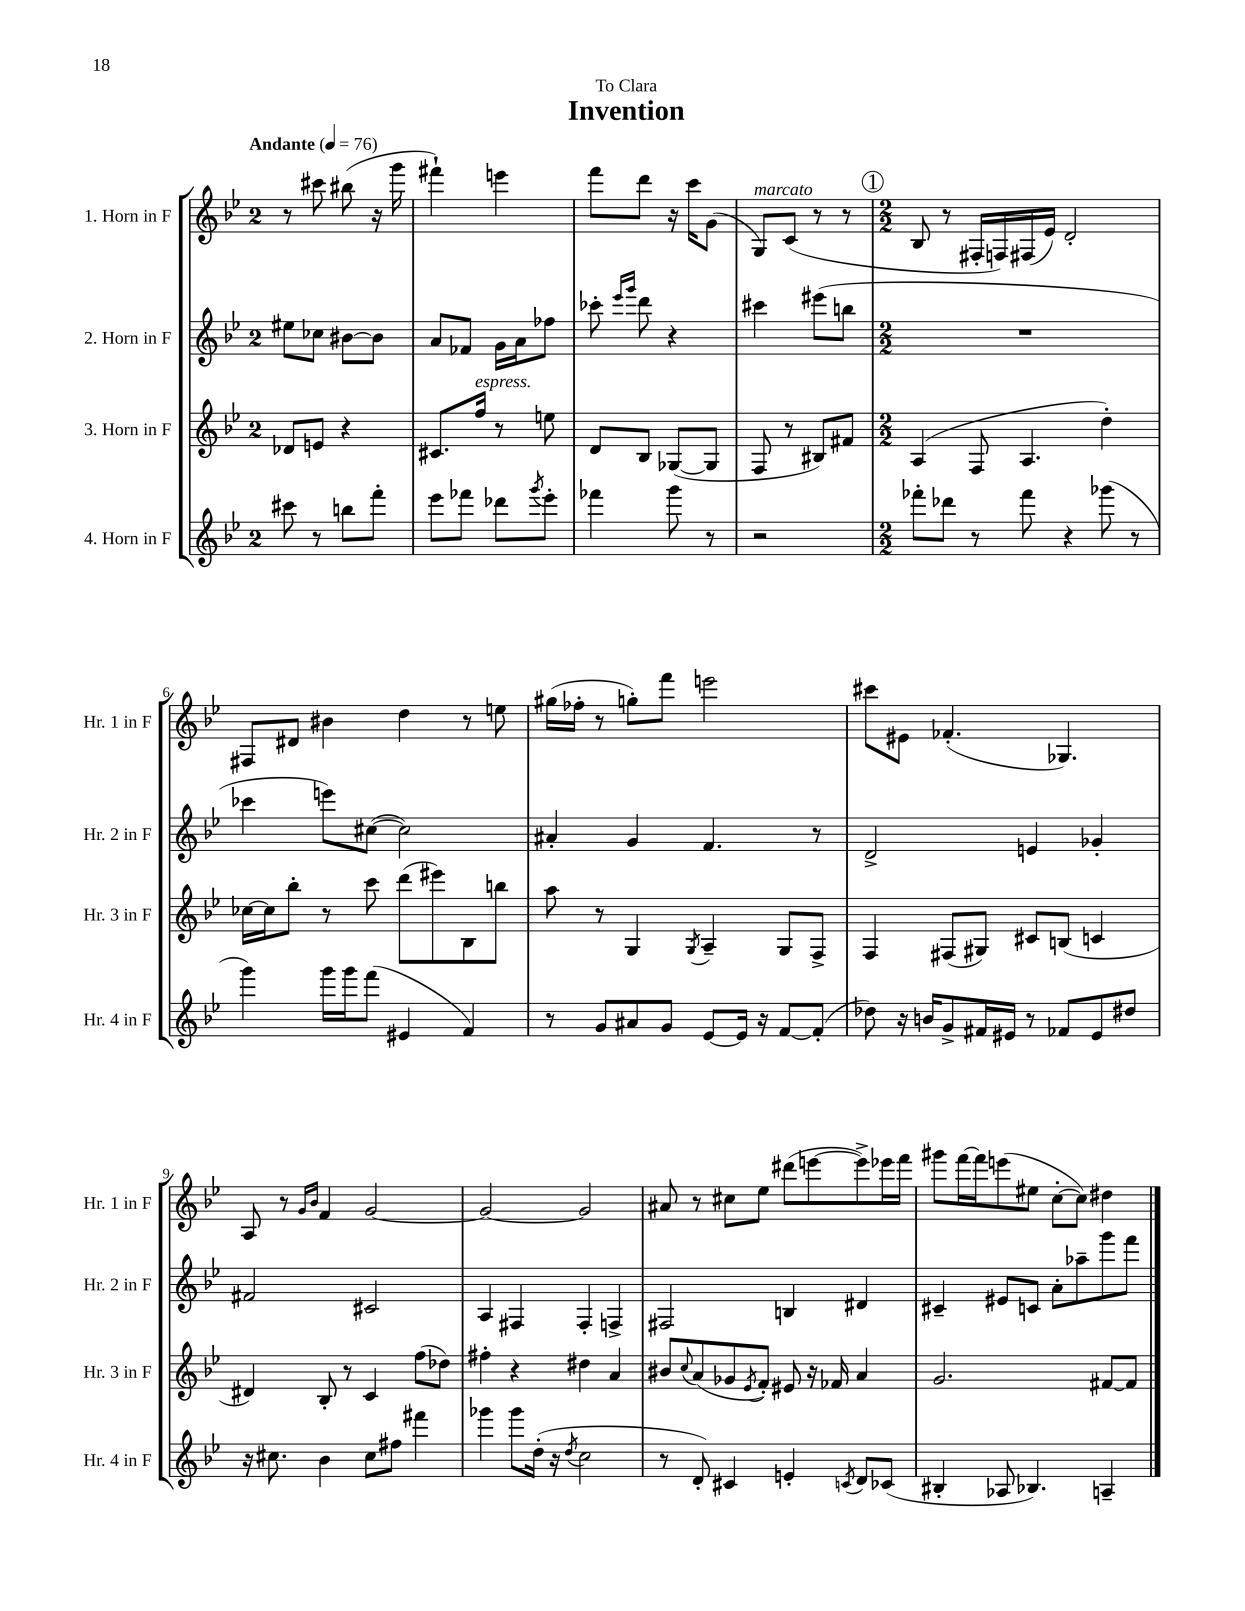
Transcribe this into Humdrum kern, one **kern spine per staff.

**kern	**kern	**kern	**kern
*part4	*part3	*part2	*part1
*staff4	*staff3	*staff2	*staff1
*I"4. Horn in F	*I"3. Horn in F	*I"2. Horn in F	*I"1. Horn in F
*I'Hr. 4 in F	*I'Hr. 3 in F	*I'Hr. 2 in F	*I'Hr. 1 in F
*clefG2	*clefG2	*clefG2	*clefG2
*k[b-e-]	*k[b-e-]	*k[b-e-]	*k[b-e-]
*M2/4	*M2/4	*M2/4	*M2/4
*MM76	*MM76	*MM76	*MM76
=1	=1	=1	=1
!	!	!	!LO:TX:a:B:t=Andante
8ccc#X\	8d-X/L	8ee#X\L	8r
8r	8en/J	8cc-X\J	8ccc#X\
8bbn\L	4r	[8b#X\L	(8bb#X\
8fff'\J	.	8b#\J]	16r
.	.	.	16ggg\
=2	=2	=2	=2
8eee-\L	8.c#X/L	8a/L	4fff#X`\)
8fff-X\J	.	8f-X/J	.
!	!LO:TX:a:i:t=espress.	!	!
.	16ff/Jk	.	.
8ddd-X\L	8r	16g\LL	4eeen\
.	.	16a\J	.
8qggg/	.	.	.
8eee-'\J	8een\	8ff-X\J	.
=3	=3	=3	=3
4fff-X\	8d/L	8ccc-X'\	8fff\L
.	.	16qqeee-/LL	.
.	.	16qqggg/JJ	.
.	8B-/J	8ddd\	8ddd\J
8ggg\	([8G-X/L	4r	16r
.	.	.	16ccc\KL
8r	8G-/J]	.	(8g\J
=4	=4	=4	=4
!	!	!	!LO:TX:a:i:t=marcato
2r	8F/	4ccc#X\	8G/L)
.	8r	.	(8c/J
.	8B#X/L)	(8eee#X\L	8r
.	8f#X/J	8bbn\J	8r
!!LO:REH:place=s1:t=1
=5	=5	=5	=5
*M2/2	*M2/2	*M2/2	*M2/2
8fff-X'\L	(4A/	1r	8B-/
8ddd-X\J	.	.	8r
8r	8F/	.	16F#X'/LL
.	.	.	16Fn/)
8fff-\	4.A/	.	(16F#X/
.	.	.	16e-/JJ)
4r	.	.	2d'/
(8ggg-X\	4dd'\)	.	.
8r	.	.	.
!!LO:LB:g=z
=6	=6	=6	=6
4ggg\)	[16cc-X\LL	4ccc-X\	8F#X/L
.	16cc-\J]	.	.
.	8bb-'\J	.	8d#X/J
16ggg\LL	8r	8eeen\L)	4b#X\
16ggg\J	.	.	.
(8fff\J	8ccc\	([8cc#X\J	.
4e#X/	(8ddd\L	2cc#\])	4dd\
.	8eee#X\)	.	.
4f/)	8B-\	.	8r
.	8bbn\J	.	8een\
=7	=7	=7	=7
8r	8aa\	4a#X'/	(16gg#X\LL
.	.	.	16ff-X'\JJ
8g/L	8r	.	8r
8a#X/	4G/	4g/	8ggn'\L)
8g/J	.	.	8fff\J
.	8qG/	.	.
[8e-/L	4A~/	4.f/	2eeen\
16e-/Jk]	.	.	.
16r	.	.	.
[8f/L	8G/L	.	.
(8f'/J]	8F^/J	8r	.
=8	=8	=8	=8
8dd-X\)	4F/	2d^/	8ccc#X\L
16r	.	.	8e#X\J
16bn/KL	.	.	.
8g^/	(8F#X/L	.	(4.f-X'/
16f#X/L	8G#X/J)	.	.
16e#X/JJ	.	.	.
8r	8c#X/L	4en/	.
8f-X/L	(8Bn/J	.	4.G-X/)
8e#/	4cn/	4g-X'/	.
8dd#X/J	.	.	.
!!LO:LB:g=z
=9	=9	=9	=9
16r	4d#X/)	2f#X/	8A/
8.cc#X\	.	.	.
.	.	.	8r
.	.	.	16qqg/LL
.	.	.	16qqb-/JJ
4b-\	8B-'/	.	4f/
.	8r	.	.
8cc#\L	4c/	2c#X/	[2g/
8ff#X\J	.	.	.
4fff#X\	(8ff\L	.	.
.	8dd-X\J)	.	.
=10	=10	=10	=10
4ggg-X\	4ff#X'\	4A/	2g/_
8ggg-\L	4r	4F#X/	.
(16dd'\Jk	.	.	.
16r	.	.	.
8qdd/	.	.	.
2cc\	4dd#X\	4F#'/	2g/]
.	4a/	4Fn^/	.
=11	=11	=11	=11
8r	8b#X/L	2F#X/	8a#X/
.	8qqcc/	.	.
8d'/)	(8a/	.	8r
4c#X/	8g-X/	.	8cc#X\L
.	8qe-/	.	.
.	8f'/J)	.	8ee-\J
4en'/	8e#X/	4Bn/	(8ddd#X\L
.	16r	.	[8eeen\
.	16f-X/	.	.
8qcn/	.	.	.
8d/L	4a/	4d#X/	8eee^\])
(8c-X/J	.	.	16eee-X\L
.	.	.	16fff\JJ
=12	=12	=12	=12
4B#X'/	2.g/	4c#X~/	8ggg#X\L
.	.	.	[16fff\L
.	.	.	16fff\J]
8A-X/	.	8e#X/L	(8eeen\
4.B-X/)	.	8cn/J	8ee#X\J
.	.	8a'\L	[8cc'\L
.	.	8aa-X~\	8cc\J])
4An~/	[8f#X/L	8ggg\	4dd#X\
.	8f#/J]	8fff\J	.
==	==	==	==
*-	*-	*-	*-
